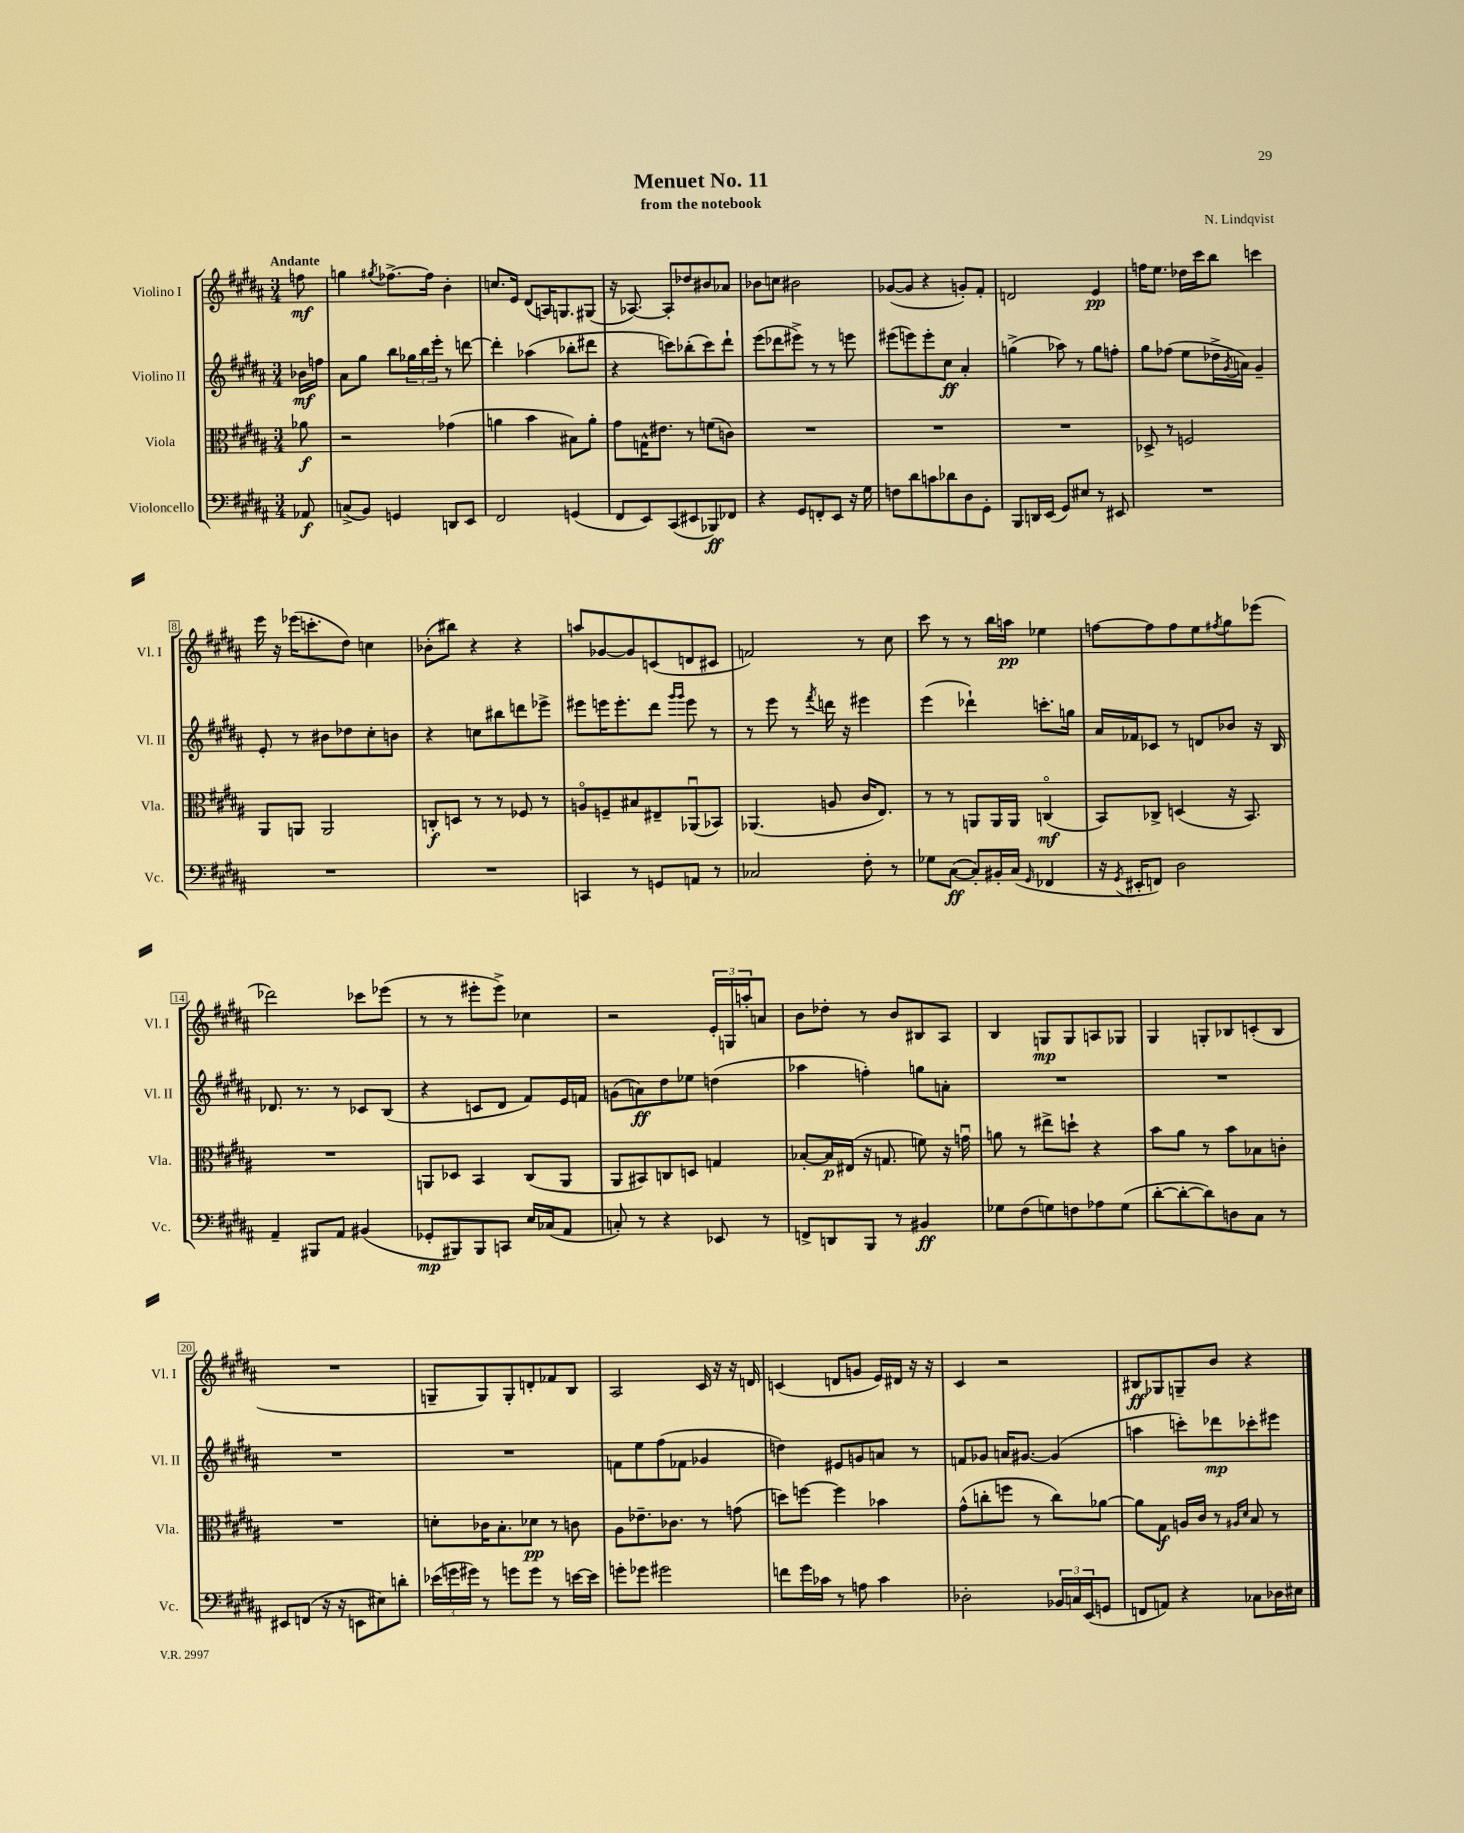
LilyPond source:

\header { title = "Menuet No. 11" composer = "N. Lindqvist" subtitle = "from the notebook" }
<<
\new StaffGroup <<
\new Staff = "s0" \with { instrumentName = "Violino I" shortInstrumentName = "Vl. I" } {
    \clef treble \key b \major \numericTimeSignature \time 3/4 \partial 8 \tempo "Andante"
    f''8\mf |
    g''4 \acciaccatura { gis''8 } fes''8.~-> fes''16 b'4-. |
    c''8. e'16 dis'8( a16) g8. gis8( |
    r16 aes8.~) aes8-. des''8 bis'8 aes'8 |
    bes'8 c''8 bis'2 |
    ges'8~( ges'8 r4 g'8-.) fis'8-. |
    d'2 e'4\pp |
    f''16 e''8. des''16 cis'''16 b''8 c'''4 |
    e'''16 r16 ees'''16( c'''8.-. dis''8) c''4 |
    bes'8-.( bis''8) r4 r4 |
    a''8 ges'8~ ges'8 c'8( d'8 cis'8 |
    f'2) r8 cis''8 |
    cis'''8 r8 r8 b''16 a''16\pp ees''4 |
    f''8~ f''8 f''8 e''8 \acciaccatura { fis''8 } gis''8 ees'''8( |
    des'''2) ces'''8 ees'''8( |
    r8 r8 eis'''8-. eis'''8->) ces''4 |
    r2 \tuplet 3/2 { e'16-. g16 a''16-. } a'8 |
    b'8 des''8-. r8 b'8 bis8 ais8 |
    b4 g8\mp g8 a8 ges8 |
    gis4 g8-. bes8 c'8-.( bes8 |
    R2. |
    g8-- g8) g8-. d'8-. fes'8 b8 |
    ais2 cis'16 r16 r16 d'16 |
    c'4( d'8 g'8 e'16) dis'16 r16 r16 |
    cis'4 r2 |
    bis8\ff ges8 g8-- b'8 r4 \bar "|." |
}
\new Staff = "s1" \with { instrumentName = "Violino II" shortInstrumentName = "Vl. II" } {
    \clef treble \key b \major \numericTimeSignature \time 3/4 \partial 8
    bes'16\mf f''16 |
    ais'8 gis''8 b''8 \tuplet 3/2 { ges''16 b''16 e'''16-. } r8 d'''8~ |
    d'''4-. aes''4( bes''8-. dis'''8 |
    r4 c'''8) bes''8-.( c'''8) dis'''8-! |
    e'''8( des'''8 eis'''8->) r8 r8 e'''8 |
    eis'''8( e'''8) e'''8-. cis''8\ff ais'4-. |
    g''4->( aes''8) r8 g''8 f''8-. |
    gis''8 fes''8( e''8 des''16-> \acciaccatura { gis'8 } a'16) gis'4-- |
    e'8-. r8 bis'8 des''8 cis''8-. b'8 |
    r4 c''8 bis''8 d'''8 ees'''8-> |
    eis'''8 e'''16 e'''8.-. dis'''8 \grace { gis'''16 gis'''16 } e'''8 r8 |
    r8 e'''8 r8 \acciaccatura { fis'''8 } d'''16 r16 eis'''4 |
    e'''4( des'''4-!) c'''8.-. g''16 |
    ais'16 fes'16 ces'8 r8 d'8 bes'8 r16 b16 |
    des'8. r8. r8 ces'8 b8( |
    r4 c'8 dis'8 fis'8) e'16 f'16 |
    g'8( a'8\ff) dis''8 ees''8 d''4( |
    aes''4 f''4-.) g''8 a'8-. |
    R2. |
    R2. |
    R2. |
    R2. |
    f'8 e''8 fis''8( fes'8 ges'4 |
    d''4) eis'8 g'8 a'8 r8 |
    f'8 ges'8 a'16 gis'8.~ gis'4( |
    a''4 c'''8-.) des'''8\mp ces'''8-. eis'''8 \bar "|." |
}
\new Staff = "s2" \with { instrumentName = "Viola" shortInstrumentName = "Vla." } {
    \clef alto \key b \major \numericTimeSignature \time 3/4 \partial 8
    aes'8\f |
    r2 ges'4( |
    a'4 b'4 bis8) a'8-. |
    gis'8 g16-^ eis'8. r8 f'8( c'8) |
    R2. |
    R2. |
    R2. |
    des8-> r8 f2 |
    ais,8 a,8 a,2 |
    c8-.\f d8 r8 r8 fes8 r8 |
    a8\flageolet f8-- bis8 eis8-- aes,8\downbow( bes,8) |
    aes,4.( a8 cis'16 e8.) |
    r8 r8 a,8 a,16 a,16 c4\flageolet\mf( |
    b,8) ces8-> d4( r16 b,8.) |
    R2. |
    a,8 des8 b,4 cis8( a,8 |
    ais,8 bis,8) c8 d8 g4 |
    bes8~-. bes16\p eis16( r16 g8. f'8) r16 g'16\downbow |
    a'8 r8 eis''8-> d''8-! r4 |
    b'8 ais'8 r8 b'8 bes8 c'8-. |
    R2. |
    d'8-. ces'16 b8.-. des'8\pp r8 c'8 |
    ais8 ees'8.-- ces'8. r8 g'8( |
    d''8) f''8~ f''4 bes'4 |
    gis'8-^( c''8-. f''8 r8 c''8) aes'8~ |
    aes'8 gis8\f a16 cis'16 r8 \grace { ais16 dis'16 } b8 r8 \bar "|." |
}
\new Staff = "s3" \with { instrumentName = "Violoncello" shortInstrumentName = "Vc." } {
    \clef bass \key b \major \numericTimeSignature \time 3/4 \partial 8
    aes,8\f |
    c8->( b,8) g,4 d,8 e,8 |
    fis,2 g,4( |
    fis,8 e,8) cis,8( eis,8 bes,,8\ff) fes,8 |
    r4 gis,8 f,8-. e,8 r16 gis16 |
    f8 dis'8 c'8 des'8 dis8 gis,8-. |
    b,,8 d,16 e,16( gis,8) eis8 r8 eis,8 |
    R2. |
    R2. |
    R2. |
    c,4 r8 g,8 a,8 r8 |
    ces2 fis8-. r8 |
    ges8 cis8~\ff( cis8-.) bis,16-. cis16( \grace { gis,16 } fes,4 |
    r16 \acciaccatura { gis,8 } eis,16-. f,8) dis2 |
    ais,4-- bis,,8 ais,8 bis,4( |
    ges,8-.\mp bis,,8) bis,,8 c,8 e16 ces16( ais,8 |
    c8-.) r8 r4 ees,8 r8 |
    f,8-> d,8 b,,8 r8 bis,4\ff |
    ges8 fis8( g8) f8 aes8 g8( |
    dis'8~-. dis'8~-. dis'8) d8 cis8 r8 |
    eis,8 f,8( r16 r16 e,8 eis8) d'8-. |
    \tuplet 3/2 { ees'16( g'16 gis'16) } r8 g'8 g'8 r8 e'16~ e'16 |
    g'8-. ges'8 gis'2 |
    f'8 gis'16 ces'16 r8 a8 ces'4 |
    des2-. \tuplet 3/2 { bes,16 c16 e,16( } g,8 |
    f,8 a,8) r4 ces8 des16 eis16 \bar "|." |
}
>>
>>
\layout { \context { \Score \override BarNumber.stencil = #(make-stencil-boxer 0.1 0.3 ly:text-interface::print) } }
